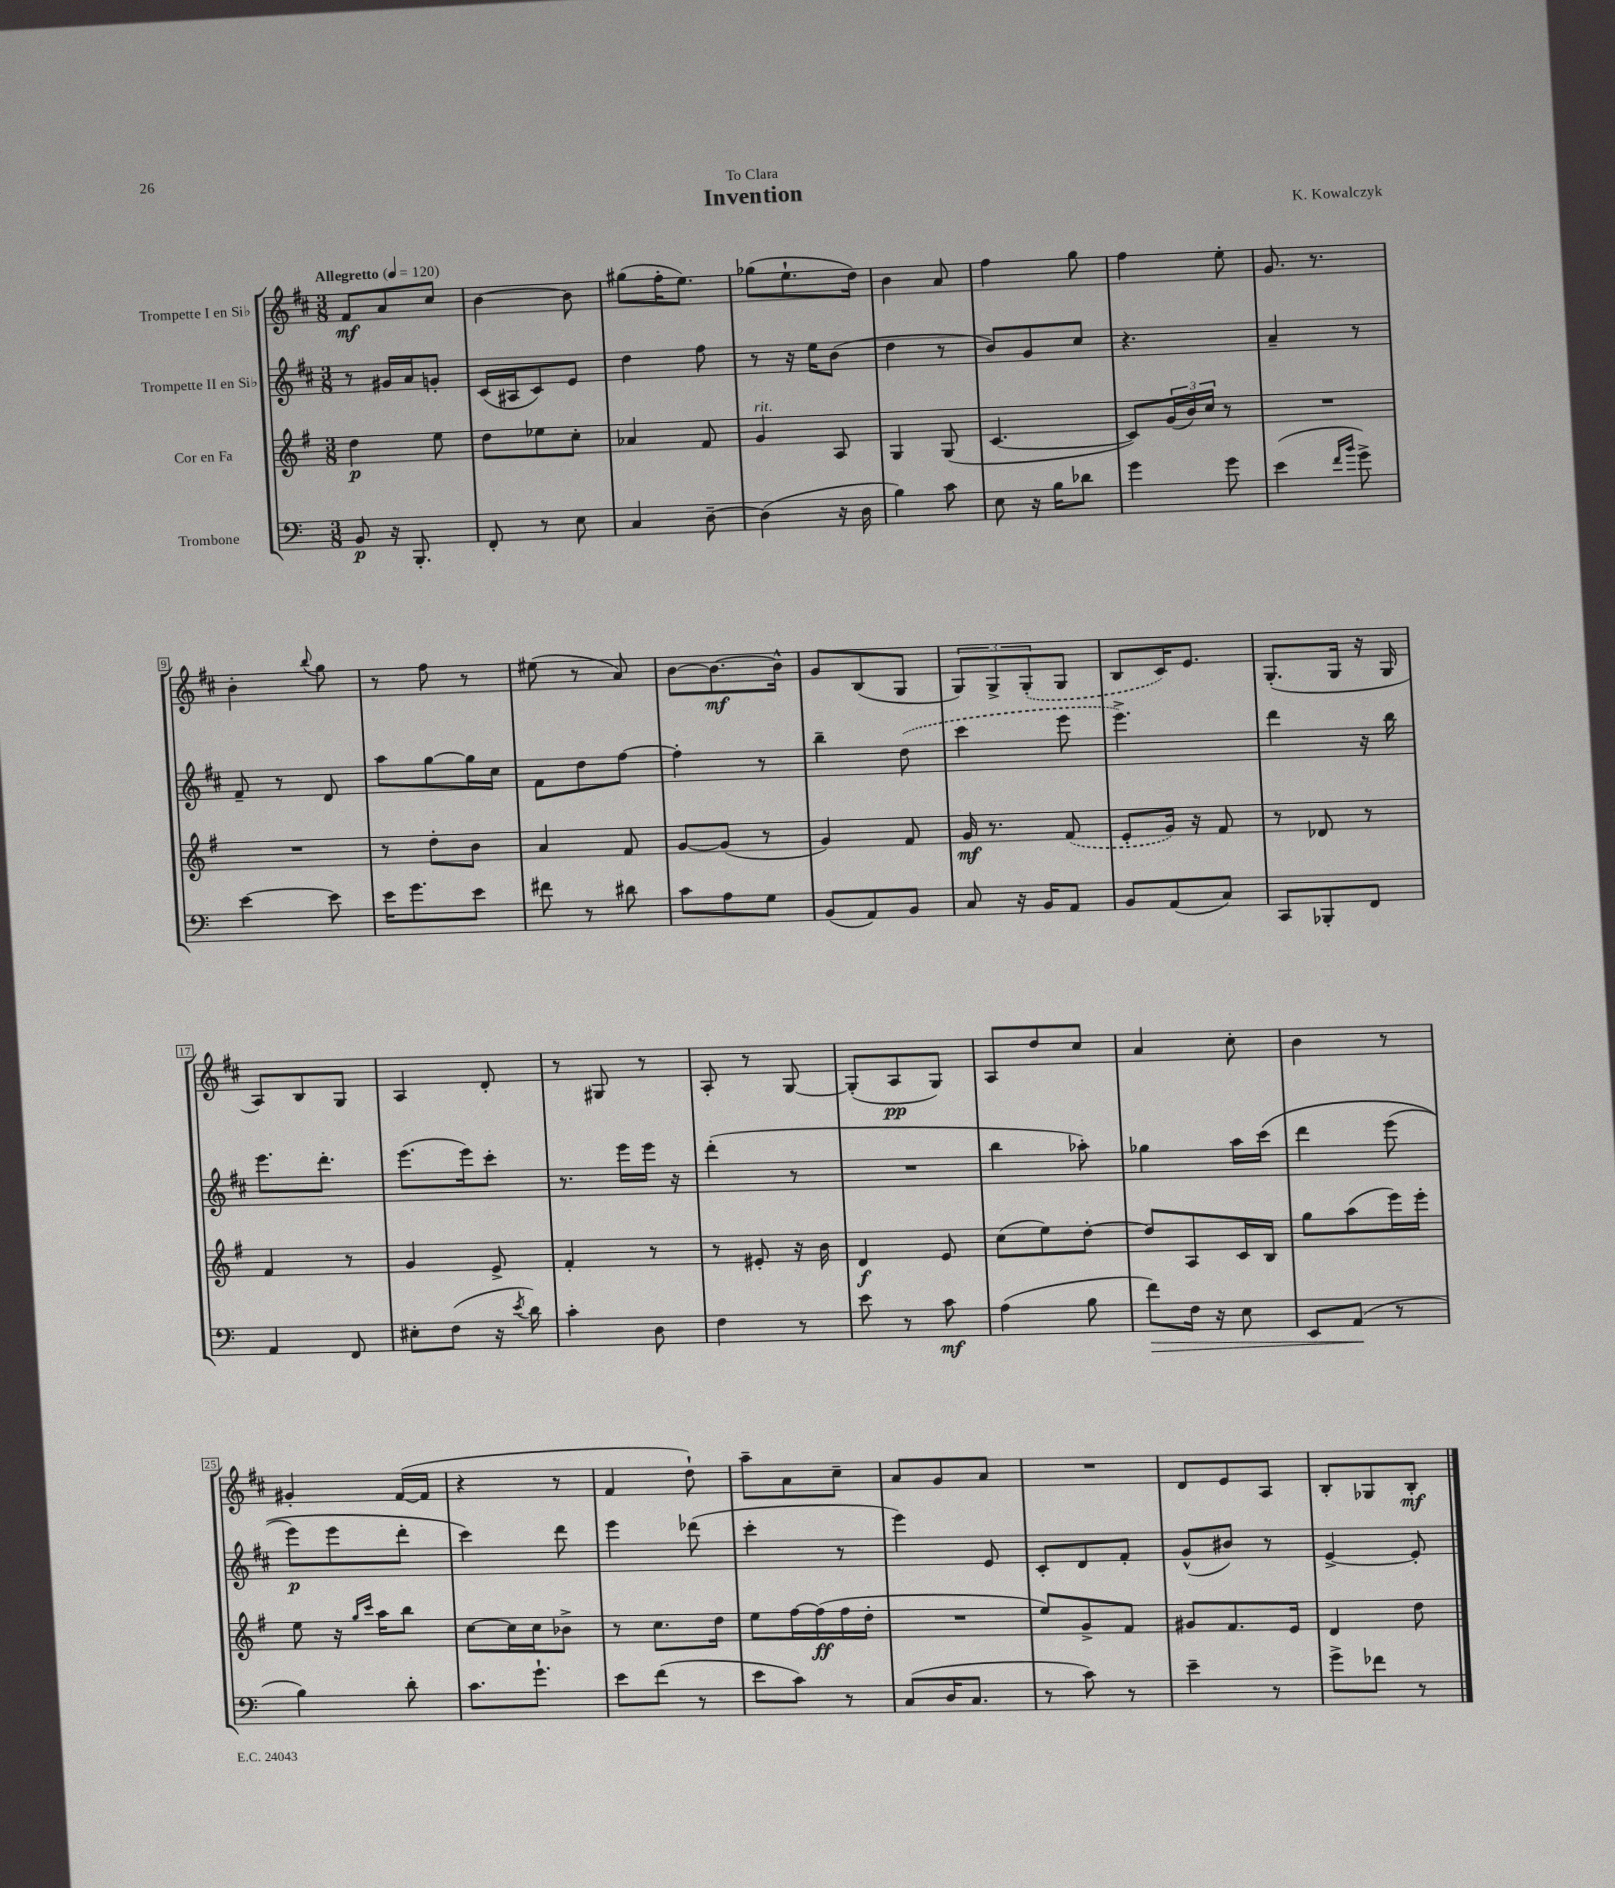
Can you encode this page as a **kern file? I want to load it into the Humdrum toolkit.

**kern	**dynam	**kern	**dynam	**kern	**dynam	**kern	**dynam
*part4	*part4	*part3	*part3	*part2	*part2	*part1	*part1
*staff4	*staff4	*staff3	*staff3	*staff2	*staff2	*staff1	*staff1
*I"Trombone	*	*I"Cor en Fa	*	*I"Trompette II en Si♭	*	*I"Trompette I en Si♭	*
*clefF4	*	*clefG2	*	*clefG2	*	*clefG2	*
*k[]	*	*k[f#]	*	*k[f#c#]	*	*k[f#c#]	*
*M3/8	*	*M3/8	*	*M3/8	*	*M3/8	*
*MM120	*	*MM120	*	*MM120	*	*MM120	*
=1	=1	=1	=1	=1	=1	=1	=1
!	!	!	!	!	!	!LO:TX:a:B:t=Allegretto	!
8BB/	p	4dd\	p	8r	.	8f#/L	mf
16r	.	.	.	16g#X/LL	.	8a/	.
8.BBB'/	.	.	.	16a/J	.	.	.
.	.	8ee\	.	8gn'/J	.	8cc#/J	.
=2	=2	=2	=2	=2	=2	=2	=2
8FF'/	.	8dd\L	.	(16c#/LL	.	[4b\	.
.	.	.	.	16A#X/J	.	.	.
8r	.	8ee-X\	.	8c#/)	.	.	.
8E\	.	8cc'\J	.	8e/J	.	8b\]	.
=3	=3	=3	=3	=3	=3	=3	=3
4C/	.	4a-X/	.	4dd\	.	(8gg#X\L	.
.	.	.	.	.	.	16ff#'\K	.
.	.	.	.	.	.	8.ee\J)	.
[8D~\	.	8f#/	.	8ff#\	.	.	.
=4	=4	=4	=4	=4	=4	=4	=4
!	!	!LO:TX:a:i:t=rit.	!	!	!	!	!
(4D\]	.	4g/	.	8r	.	(8gg-X\L	.
.	.	.	.	16r	.	8.ee`\	.
.	.	.	.	16ee\KL	.	.	.
16r	.	8A/	.	(8b\J	.	.	.
16D\	.	.	.	.	.	16dd\Jk)	.
=5	=5	=5	=5	=5	=5	=5	=5
4B\)	.	4G/	.	4dd\	.	4b\	.
8c\	.	(8G/	.	8r	.	8a/	.
=6	=6	=6	=6	=6	=6	=6	=6
8E\	.	[4.c/	.	8b/L)	.	4ff#\	.
16r	.	.	.	8g/	.	.	.
16B\KL	.	.	.	.	.	.	.
8d-X\J	.	.	.	8cc#/J	.	8gg\	.
=7	=7	=7	=7	=7	=7	=7	=7
4g\	.	8c/L])	.	4.r	.	4ff#\	.
.	.	(24g/L	.	.	.	.	.
.	.	24b/)	.	.	.	.	.
.	.	24cc/JJ	.	.	.	.	.
8g\	.	8r	.	.	.	8ee'\	.
=8	=8	=8	=8	=8	=8	=8	=8
(4e\	.	4.r	.	4a~/	.	8.g/	.
.	.	.	.	.	.	8.r	.
16qqf/LL	.	.	.	.	.	.	.
16qqb/JJ	.	.	.	.	.	.	.
8g^\)	.	.	.	8r	.	.	.
!!LO:LB:g=z
=9	=9	=9	=9	=9	=9	=9	=9
[4e\	.	4.r	.	8f#~/	.	4b'\	.
.	.	.	.	8r	.	.	.
.	.	.	.	.	.	8qqbb/	.
8e\]	.	.	.	8d/	.	8gg\	.
=10	=10	=10	=10	=10	=10	=10	=10
16e\KL	.	8r	.	8aa\L	.	8r	.
8.g\	.	.	.	.	.	.	.
.	.	8dd'\L	.	[8gg\	.	8ff#\	.
8e\J	.	8b\J	.	16gg\L]	.	8r	.
.	.	.	.	16cc#\JJ	.	.	.
=11	=11	=11	=11	=11	=11	=11	=11
8f#X\	.	4a/	.	8f#\L	.	(8ee#X\	.
8r	.	.	.	8dd\	.	8r	.
8d#X\	.	8f#/	.	[8ff#\J	.	8a/)	.
=12	=12	=12	=12	=12	=12	=12	=12
8c\L	.	[8g/L	.	4ff#'\]	.	[8b\L	.
8A\	.	(8g/J]	.	.	.	8.b\_	mf
8G\J	.	8r	.	8r	.	.	.
.	.	.	.	.	.	16b^^\Jk]	.
=13	=13	=13	=13	=13	=13	=13	=13
(8BB/L	.	4g/)	.	4bb~\	.	8g/L	.
8AA/)	.	.	.	.	.	(8B/	.
8BB/J	.	8f#/	.	(8dd\	.	8G/J	.
=14	=14	=14	=14	=14	=14	=14	=14
8C/	.	16g/	mf	4ccc#\	.	12G/L)	.
.	.	8.r	.	.	.	.	.
.	.	.	.	.	.	12G^/	.
16r	.	.	.	.	.	.	.
.	.	.	.	.	.	(12G'/	.
16BB/KL	.	.	.	.	.	.	.
8AA/J	.	(8f#/	.	8eee\	.	8G/J	.
=15	=15	=15	=15	=15	=15	=15	=15
8BB/L	.	8e'/L	.	4.eee^\)	.	8B/L	.
(8AA/	.	16g/Jk)	.	.	.	16c#/K)	.
.	.	16r	.	.	.	8.e/J	.
8C/J)	.	8f#/	.	.	.	.	.
=16	=16	=16	=16	=16	=16	=16	=16
8CC/L	.	8r	.	4ddd\	.	(8.G'/L	.
8BBB-X'/	.	8d-X/	.	.	.	.	.
.	.	.	.	.	.	16G/Jk	.
8FF/J	.	8r	.	16r	.	16r	.
.	.	.	.	16bb\	.	16G/	.
!!LO:LB:g=z
=17	=17	=17	=17	=17	=17	=17	=17
4AA/	.	4f#/	.	8.eee\L	.	8A/L)	.
.	.	.	.	.	.	8B/	.
.	.	.	.	8.ddd'\J	.	.	.
8FF/	.	8r	.	.	.	8G/J	.
=18	=18	=18	=18	=18	=18	=18	=18
8E#X'\L	.	4g/	.	(8.eee\L	.	4A/	.
(8F\J	.	.	.	.	.	.	.
.	.	.	.	16eee\k)	.	.	.
16r	.	8e^/	.	8ccc#'\J	.	8d'/	.
8qe/	.	.	.	.	.	.	.
16d\)	.	.	.	.	.	.	.
=19	=19	=19	=19	=19	=19	=19	=19
4c'\	.	4f#'/	.	8.r	.	8r	.
.	.	.	.	.	.	8G#X/	.
.	.	.	.	16eee\LL	.	.	.
8D\	.	8r	.	16eee\JJ	.	8r	.
.	.	.	.	16r	.	.	.
=20	=20	=20	=20	=20	=20	=20	=20
4F\	.	8r	.	(4ddd'\	.	8A'/	.
.	.	8e#X'/	.	.	.	8r	.
8r	.	16r	.	8r	.	[8G/	.
.	.	16b\	.	.	.	.	.
=21	=21	=21	=21	=21	=21	=21	=21
8e\	.	4d/	f	4.r	.	(8G'/L]	.
8r	.	.	.	.	.	8A/	pp
8c\	mf	8e/	.	.	.	8G/J)	.
=22	=22	=22	=22	=22	=22	=22	=22
(4A\	.	(8cc\L	.	4bb\	.	8A/L	.
.	.	8ee\)	.	.	.	8dd/	.
8B\	.	[8dd'\J	.	8aa-X'\)	.	8cc#/J	.
=23	=23	=23	=23	=23	=23	=23	=23
!	!LO:HP:b	!	!	!	!	!	!
8f\L)	>	8dd/L]	.	4gg-X\	.	4a/	.
16F\Jk	.	8A/	.	.	.	.	.
16r	.	.	.	.	.	.	.
8E\	.	16c/L	.	16aa\LL	.	8cc#'\	.
.	.	16B/JJ	.	(16ccc#\JJ	.	.	.
=24	=24	=24	=24	=24	=24	=24	=24
8EE/L	.	8gg\L	.	4ddd\	.	4b\	.
(8AA/J	.	(8aa\	.	.	.	.	.
8r	]	16eee\L)	.	(8eee\	.	8r	.
.	.	16eee'\JJ	.	.	.	.	.
!!LO:LB:g=z
=25	=25	=25	=25	=25	=25	=25	=25
4B\)	.	8ee\	.	8eee\L)	p	4g#X'/	.
.	.	16r	.	8eee\	.	.	.
.	.	16qqgg/LL	.	.	.	.	.
.	.	16qqccc/JJ	.	.	.	.	.
.	.	16aa\KL	.	.	.	.	.
8d'\	.	8bb\J	.	8ddd'\J	.	([16f#/LL	.
.	.	.	.	.	.	16f#/JJ]	.
=26	=26	=26	=26	=26	=26	=26	=26
8.c\L	.	[8cc\L	.	4ccc#\)	.	4r	.
.	.	16cc\L]	.	.	.	.	.
8.g`\J	.	16cc\J	.	.	.	.	.
.	.	8b-X^\J	.	8ddd\	.	8r	.
=27	=27	=27	=27	=27	=27	=27	=27
8e\L	.	8r	.	4eee\	.	4f#/	.
(8f\J	.	8.cc\L	.	.	.	.	.
8r	.	.	.	(8ddd-X\	.	8dd`\)	.
.	.	16dd\Jk	.	.	.	.	.
=28	=28	=28	=28	=28	=28	=28	=28
8e\L	.	8ee\L	.	4ccc#'\	.	8aa~\L	.
8c\J)	.	[16ff#\L	.	.	.	8a\	.
.	.	(16ff#\]	ff	.	.	.	.
8r	.	16ff#\	.	8r	.	8cc#~\J	.
.	.	16dd'\JJ	.	.	.	.	.
=29	=29	=29	=29	=29	=29	=29	=29
(8C/L	.	4.r	.	4eee\)	.	8a/L	.
16D/K	.	.	.	.	.	8g/	.
8.C/J	.	.	.	.	.	.	.
.	.	.	.	8e/	.	8a/J	.
=30	=30	=30	=30	=30	=30	=30	=30
8r	.	8ee/L)	.	8c#'/L	.	4.r	.
8c\)	.	8g^/	.	8d/	.	.	.
8r	.	8f#/J	.	8f#'/J	.	.	.
=31	=31	=31	=31	=31	=31	=31	=31
4e~\	.	8g#X/L	.	(8g^^/L	.	8d/L	.
.	.	8.f#/	.	8b#X/J)	.	8e/	.
8r	.	.	.	8r	.	8A/J	.
.	.	16e/Jk	.	.	.	.	.
=32	=32	=32	=32	=32	=32	=32	=32
8g^\L	.	4d/	.	[4e^/	.	8B'/L	.
8f-X\J	.	.	.	.	.	8G-X/	.
8r	.	8dd\	.	8e'/]	.	8B'/J	mf
==	==	==	==	==	==	==	==
*-	*-	*-	*-	*-	*-	*-	*-
